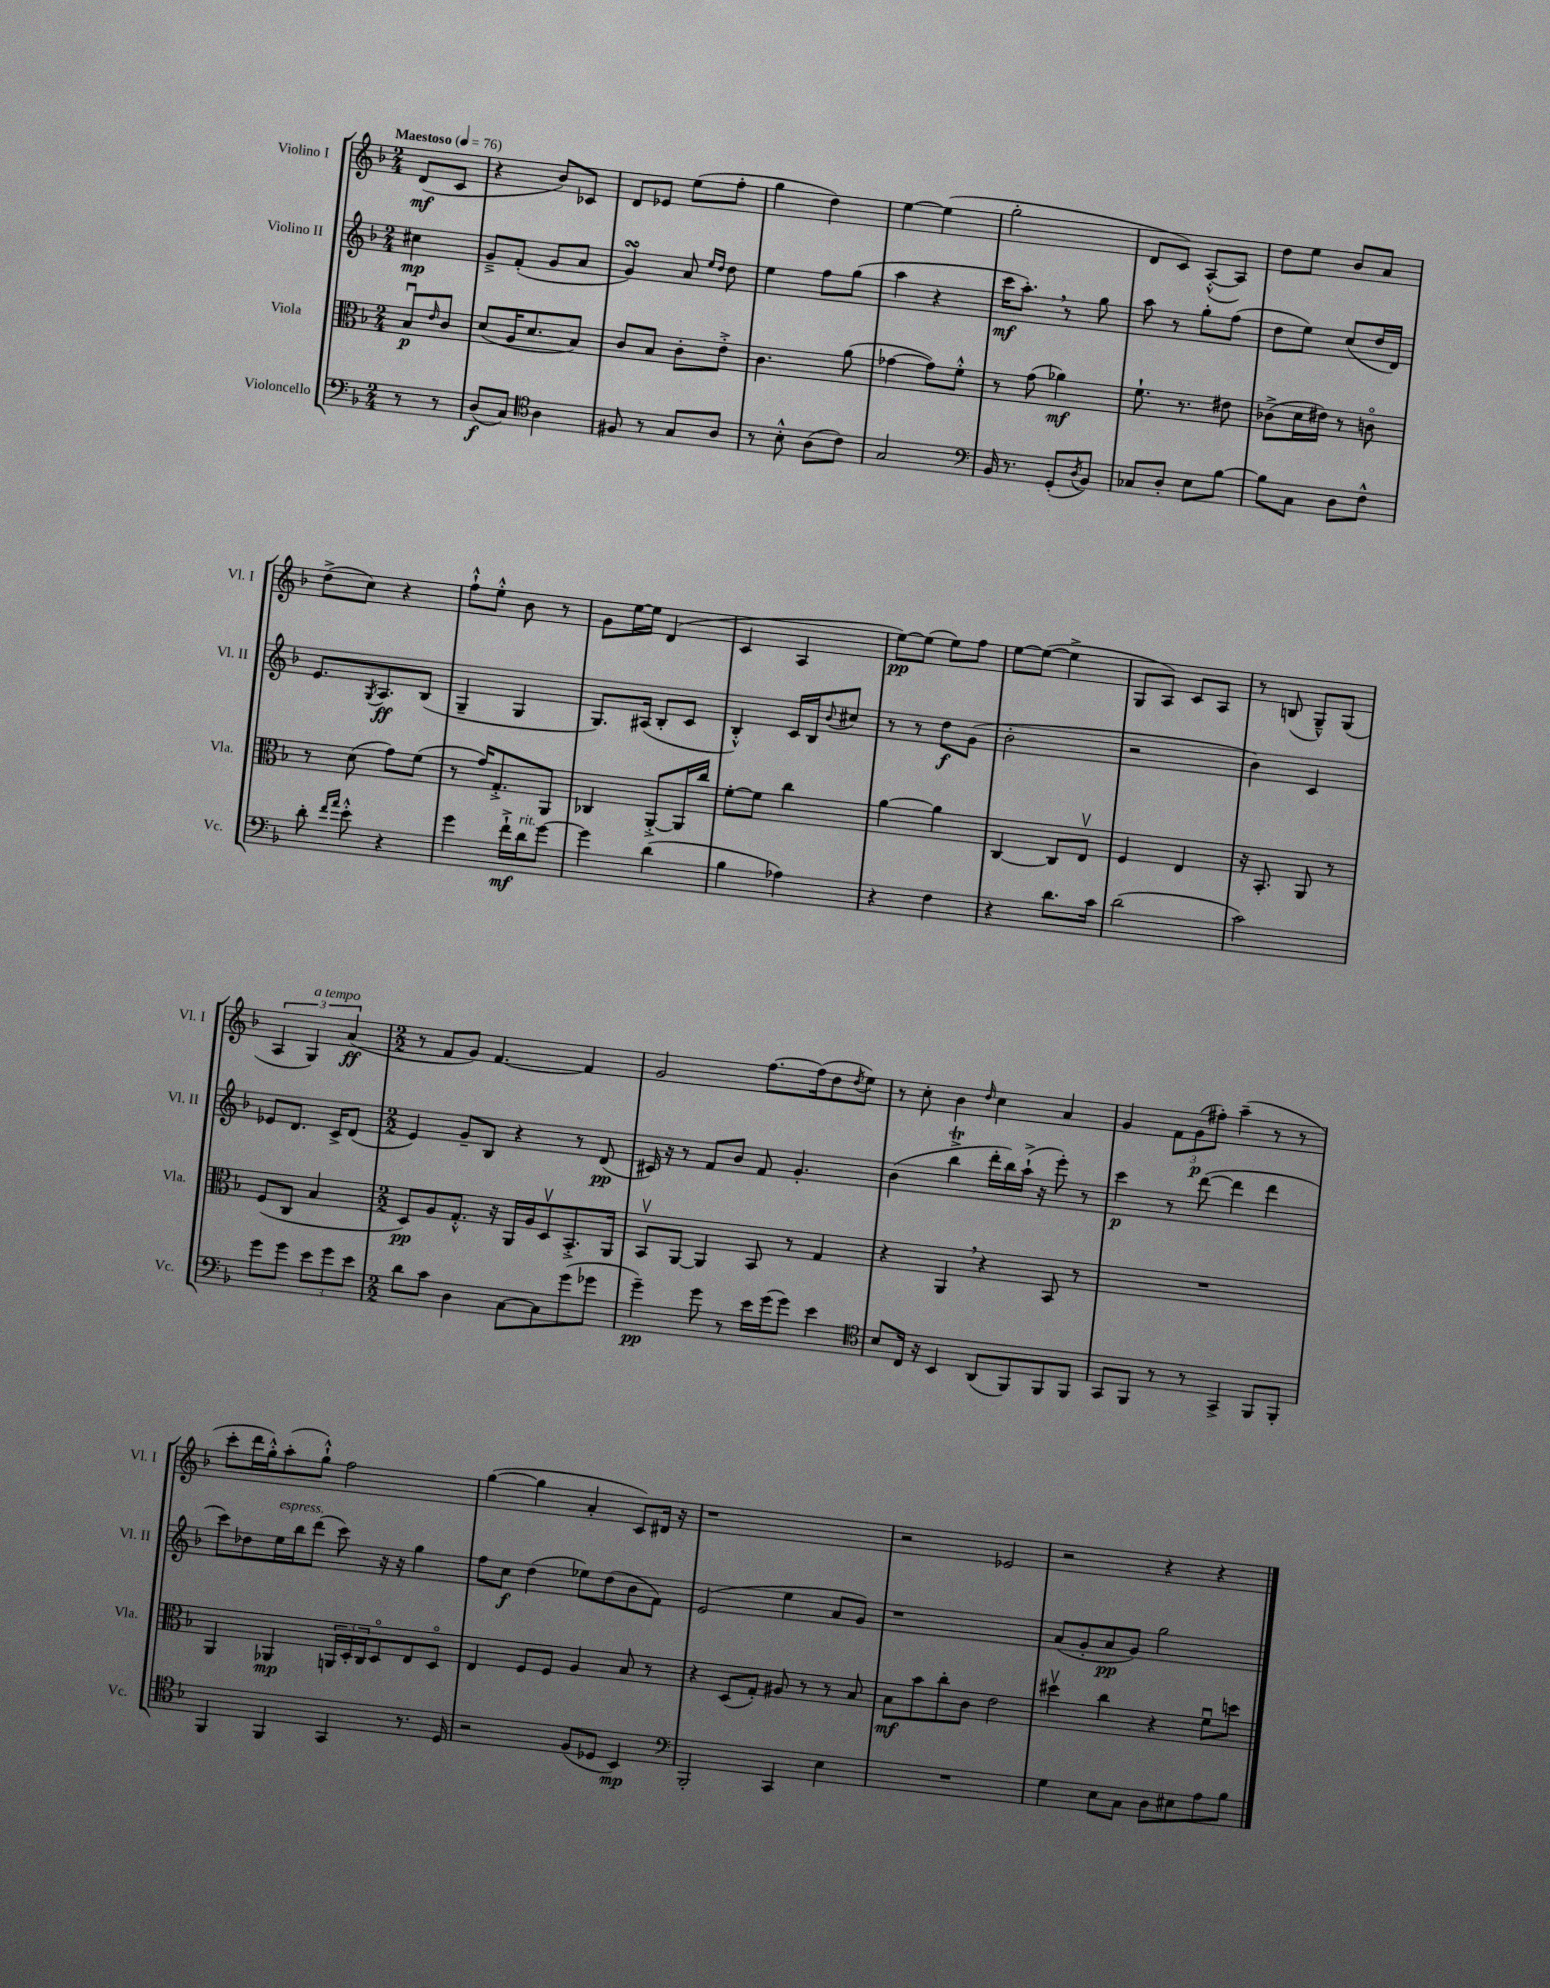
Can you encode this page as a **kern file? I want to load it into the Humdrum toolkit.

**kern	**dynam	**kern	**dynam	**kern	**dynam	**kern	**dynam
*part4	*part4	*part3	*part3	*part2	*part2	*part1	*part1
*staff4	*staff4	*staff3	*staff3	*staff2	*staff2	*staff1	*staff1
*I"Violoncello	*	*I"Viola	*	*I"Violino II	*	*I"Violino I	*
*I'Vc.	*	*I'Vla.	*	*I'Vl. II	*	*I'Vl. I	*
*clefF4	*	*clefC3	*	*clefG2	*	*clefG2	*
*k[b-]	*	*k[b-]	*	*k[b-]	*	*k[b-]	*
*M2/4	*	*M2/4	*	*M2/4	*	*M2/4	*
*MM76	*	*MM76	*	*MM76	*	*MM76	*
=	=	=	=	=	=	=	=
!	!	!	!	!	!	!LO:TX:a:B:t=Maestoso	!
8r	.	8B-u/L	p	4cc#X\	mp	(8d/L	mf
.	.	16qqe/	.	.	.	.	.
8r	.	8c/J	.	.	.	8c/J	.
=1	=1	=1	=1	=1	=1	=1	=1
(8D/L	f	(8d/L	.	8g~^/L	.	4r	.
8C/J)	.	16A/K	.	(8f'/J	.	.	.
.	.	8.d/	.	.	.	.	.
*clefC4	*	*	*	*	*	*	*
4A\	.	.	.	8g/L	.	8b-/L)	.
.	.	8B-/J)	.	8a/J	.	8c-X/J	.
=2	=2	=2	=2	=2	=2	=2	=2
8F#X/	.	8c/L	.	4gsSSS/)	.	8d/L	.
8r	.	8B-/J	.	.	.	8e-X/J	.
8G/L	.	8c'\L	.	8a/	.	(8ee\L	.
.	.	.	.	16qqee/LL	.	.	.
.	.	.	.	16qqdd/JJ	.	.	.
8A/J	.	8e'^\J	.	8dd\	.	8ff'\J	.
=3	=3	=3	=3	=3	=3	=3	=3
8r	.	4.c\	.	4ee\	.	4gg\	.
8B-'^^\	.	.	.	.	.	.	.
(8A\L	.	.	.	8ff\L	.	4dd\)	.
8c\J)	.	(8a\	.	(8gg\J	.	.	.
=4	=4	=4	=4	=4	=4	=4	=4
2G/	.	[4g-X\	.	4aa\	.	[4ee\	.
.	.	8g-\L])	.	4r	.	(4ee\]	.
.	.	8f'^^\J	.	.	.	.	.
=5	=5	=5	=5	=5	=5	=5	=5
*clefF4	*	*	*	*	*	*	*
16BB-/	.	8r	.	16ccc\KL	mf	2gg'\	.
8.r	.	.	.	8.aa',\J)	.	.	.
.	.	(8g\	.	.	.	.	.
(8GG'/L	.	4a-X\)	mf	8r	.	.	.
8qD/	.	.	.	.	.	.	.
8BB-/J)	.	.	.	8gg\	.	.	.
=6	=6	=6	=6	=6	=6	=6	=6
8C-X/L	.	8.f`\	.	8aa\	.	8d/L	.
8D'/J	.	.	.	8r	.	8c/J)	.
.	.	8.r	.	.	.	.	.
8E\L	.	.	.	8gg'\L	.	([8A'^^/L	.
[8B-\J	.	8e#X\	.	(8ff\J	.	8A/J])	.
=7	=7	=7	=7	=7	=7	=7	=7
8B-\L]	.	(8c-X^\L	.	8dd\L	.	8dd\L	.
8C\J	.	16d\L	.	8ee\J)	.	8ee\J	.
.	.	16e#X\JJ)	.	.	.	.	.
8D\L	.	8r	.	(8cc/L	.	8b-/L	.
8F^^\J	.	8cn\	.	16dd/L	.	8a/J	.
.	.	.	.	16d/JJ)	.	.	.
!!LO:LB:g=z
=8	=8	=8	=8	=8	=8	=8	=8
8d'\	.	8r	.	8.e/L	.	(8dd^\L	.
16qqf/LL	.	.	.	.	.	.	.
16qqa/JJ	.	.	.	.	.	.	.
8e'^^\	.	(8d\	.	.	.	8cc\J)	.
.	.	.	.	8qG/	.	.	.
.	.	.	.	8.A/	ff	.	.
4r	.	8g\L)	.	.	.	4r	.
.	.	(8f\J	.	(8B-/J	.	.	.
=9	=9	=9	=9	=9	=9	=9	=9
4g\	.	8r	.	4G~/	.	8ff`^^\L	.
.	.	16g/KL)	.	.	.	8ee'^^\J	.
.	.	8.G'^/	.	.	.	.	.
16f`^\LL	mf	.	.	4G/	.	8b-\	.
!LO:TX:a:i:t=rit.	!	!	!	!	!	!	!
16d\J	.	.	.	.	.	.	.
[8g\J	.	8AA/J	.	.	.	8r	.
=10	=10	=10	=10	=10	=10	=10	=10
4g\]	.	4C-X/	.	8.G/L)	.	8g\L	.
.	.	.	.	.	.	[16ee\L	.
.	.	.	.	(16A#X/Jk	.	16ee\JJ]	.
(4d\	.	[8AA'^/L	.	8B-'/L	.	(4d/	.
.	.	16AA/L]	.	8c/J	.	.	.
.	.	16cc/JJ	.	.	.	.	.
=11	=11	=11	=11	=11	=11	=11	=11
4B-\	.	[8f'\L	.	4B-'^^/)	.	4c/	.
.	.	8f\J]	.	.	.	.	.
4A-X\)	.	4cc\	.	16c/LL	.	4A/	.
.	.	.	.	16B-/J	.	.	.
.	.	.	.	8qqb-/	.	.	.
.	.	.	.	8cc#X/J	.	.	.
=12	=12	=12	=12	=12	=12	=12	=12
4r	.	[4a\	.	8r	.	[8ee\L)	pp
.	.	.	.	8r	.	(8ee\J]	.
4F\	.	4a\]	.	8dd\L	f	8ee\L)	.
.	.	.	.	(8g\J	.	8ff\J	.
=13	=13	=13	=13	=13	=13	=13	=13
4r	.	[4C/	.	2b-'\	.	[8ee\L	.
.	.	.	.	.	.	(8ee\J_	.
8.d\L	.	8C/L]	.	.	.	4ee^\]	.
.	.	8Ev/J	.	.	.	.	.
16c\Jk	.	.	.	.	.	.	.
=14	=14	=14	=14	=14	=14	=14	=14
(2d\	.	4F/	.	2r	.	8G/L	.
.	.	.	.	.	.	8A/J)	.
.	.	4E/	.	.	.	8c/L	.
.	.	.	.	.	.	8A/J	.
=15	=15	=15	=15	=15	=15	=15	=15
2c\)	.	16r	.	4b-\)	.	8r	.
.	.	8.BB-'/	.	.	.	.	.
.	.	.	.	.	.	(8Bn/	.
.	.	8AA/	.	4c/	.	8G~^^/L)	.
.	.	8r	.	.	.	(8G/J	.
!!LO:LB:g=z
=16	=16	=16	=16	=16	=16	=16	=16
8g\L	.	(8F/L	.	8e-X/L	.	6A/	.
8g\J	.	8C/J	.	8.d/J	.	.	.
!	!	!	!	!	!	!LO:TX:a:i:t=a tempo	!
.	.	.	.	.	.	6G/)	.
12e\L	.	4B-/	.	.	.	.	.
.	.	.	.	16c^/KL	.	.	.
12g\	.	.	.	.	.	(6a/	ff
.	.	.	.	(8d/J	.	.	.
12e\J	.	.	.	.	.	.	.
=17	=17	=17	=17	=17	=17	=17	=17
*M2/2	*	*M2/2	*	*M2/2	*	*M2/2	*
8d\L	.	8D/L)	pp	4e/)	.	8r	.
8c\J	.	8A/	.	.	.	8f/L	.
4D\	.	8.G'^^/J	.	8g~/L	.	8g/J)	.
.	.	.	.	8B-/J	.	[4.f/	.
.	.	16r	.	.	.	.	.
[8C\L	.	16AA/LL	.	4r	.	.	.
.	.	16A/J	.	.	.	.	.
8C\]	.	8Dv/	.	.	.	.	.
(8g\	.	8.BB-'^/	.	8r	.	4f/]	.
8g-X\J	.	.	.	(8d/	pp	.	.
.	.	16AA/Jk	.	.	.	.	.
=18	=18	=18	=18	=18	=18	=18	=18
4g~\)	pp	8BB-v/L	.	16c#X/)	.	2g/	.
.	.	.	.	16r	.	.	.
.	.	[8AA/J	.	8r	.	.	.
8g\	.	4AA/]	.	8f/L	.	.	.
8r	.	.	.	8b-/J	.	.	.
16e\LL	.	8BB-/	.	8f/	.	[8.ff\L	.
(16g\J	.	.	.	.	.	.	.
8g\J)	.	8r	.	4.g'/	.	.	.
.	.	.	.	.	.	(16ff\k]	.
4e\	.	4G/	.	.	.	8dd\	.
.	.	.	.	.	.	8qdd/	.
.	.	.	.	.	.	8ee\J)	.
=19	=19	=19	=19	=19	=19	=19	=19
*clefC4	*	*	*	*	*	*	*
8B-/L	.	4r	.	(4b-\	.	8r	.
16C/Jk	.	.	.	.	.	8cc'\	.
16r	.	.	.	.	.	.	.
4BB-/	.	4AA,/	.	4bb-T^\	.	4b-\	.
.	.	.	.	.	.	16qqdd/	.
(8AA/L	.	4r	.	16ddd'\LL	.	4cc\	.
.	.	.	.	16bb-\)	.	.	.
8FF/)	.	.	.	(16aa`^\JJ	.	.	.
.	.	.	.	16r	.	.	.
8FF/	.	8BB-/	.	8eee'\)	.	4a/	.
8FF/J	.	8r	.	8r	.	.	.
=20	=20	=20	=20	=20	=20	=20	=20
8GG/L	.	1r	.	4ccc\	p	4g/	.
8FF/J	.	.	.	.	.	.	.
8r	.	.	.	8r	.	12f\L	.
.	.	.	.	.	.	(12g\	p
8r	.	.	.	([8ddd\	.	.	.
.	.	.	.	.	.	12ff#X'\J)	.
4GG^/	.	.	.	4ddd\]	.	(4aa~\	.
8FF/L	.	.	.	4ddd\	.	8r	.
8FF'/J	.	.	.	.	.	8r	.
!!LO:LB:g=z
=21	=21	=21	=21	=21	=21	=21	=21
4FF/	.	4AA/	.	8ccc\L)	.	8ccc'\L	.
.	.	.	.	8dd-X\	.	16ddd\L	.
.	.	.	.	.	.	16gg'^^\J)	.
!	!	!	!	!LO:TX:a:i:t=espress.	!	!	!
4FF/	.	4AA-X/	mp	16ee\L	.	(8aa'\	.
.	.	.	.	16bb-\J	.	.	.
.	.	.	.	(8ddd\J	.	8gg`^^\J)	.
4GG/	.	24AAn/LL	.	8ccc\)	.	2ff\	.
.	.	24D'/	.	.	.	.	.
.	.	24C/J	.	.	.	.	.
.	.	8D/	.	16r	.	.	.
.	.	.	.	16r	.	.	.
8.r	.	8E/	.	4gg\	.	.	.
.	.	8D/J	.	.	.	.	.
16D/	.	.	.	.	.	.	.
=22	=22	=22	=22	=22	=22	=22	=22
2r	.	4E/	.	8ff\L	.	([4gg\	.
.	.	.	.	8cc\J	f	.	.
.	.	8F/L	.	(4dd\	.	4gg\]	.
.	.	8F/J	.	.	.	.	.
(8F/L	.	4A/	.	8ee-X\L)	.	4a'/	.
8D-X/J	.	.	.	(8dd\	.	.	.
4BB-/)	mp	8B-/	.	8b-\	.	8c/L)	.
.	.	8r	.	8f\J)	.	16d#X/Jk	.
.	.	.	.	.	.	16r	.
=23	=23	=23	=23	=23	=23	=23	=23
*clefF4	*	*	*	*	*	*	*
2BBB-'/	.	4r	.	(2e/	.	1r	.
.	.	(8D/L	.	.	.	.	.
.	.	8G'/J)	.	.	.	.	.
4CC/	.	8A#X/	.	4ee\	.	.	.
.	.	8r	.	.	.	.	.
4E\	.	8r	.	8a/L	.	.	.
.	.	8B-/	.	8g/J)	.	.	.
=24	=24	=24	=24	=24	=24	=24	=24
1r	.	8B-\L	mf	1r	.	2r	.
.	.	8b-\	.	.	.	.	.
.	.	8cc'\	.	.	.	.	.
.	.	8c\J	.	.	.	.	.
.	.	2e\	.	.	.	2e-X/	.
=25	=25	=25	=25	=25	=25	=25	=25
4G\	.	4dd#Xv\	.	(8a/L	.	2r	.
.	.	.	.	8g'/	.	.	.
8E\L	.	4cc\	.	8a/	pp	.	.
8C\J	.	.	.	8g/J)	.	.	.
8D\L	.	4r	.	2gg\	.	4r	.
8E#X\	.	.	.	.	.	.	.
8A\	.	8fu\L	.	.	.	4r	.
8B-\J	.	8ddn\J	.	.	.	.	.
==	==	==	==	==	==	==	==
*-	*-	*-	*-	*-	*-	*-	*-
